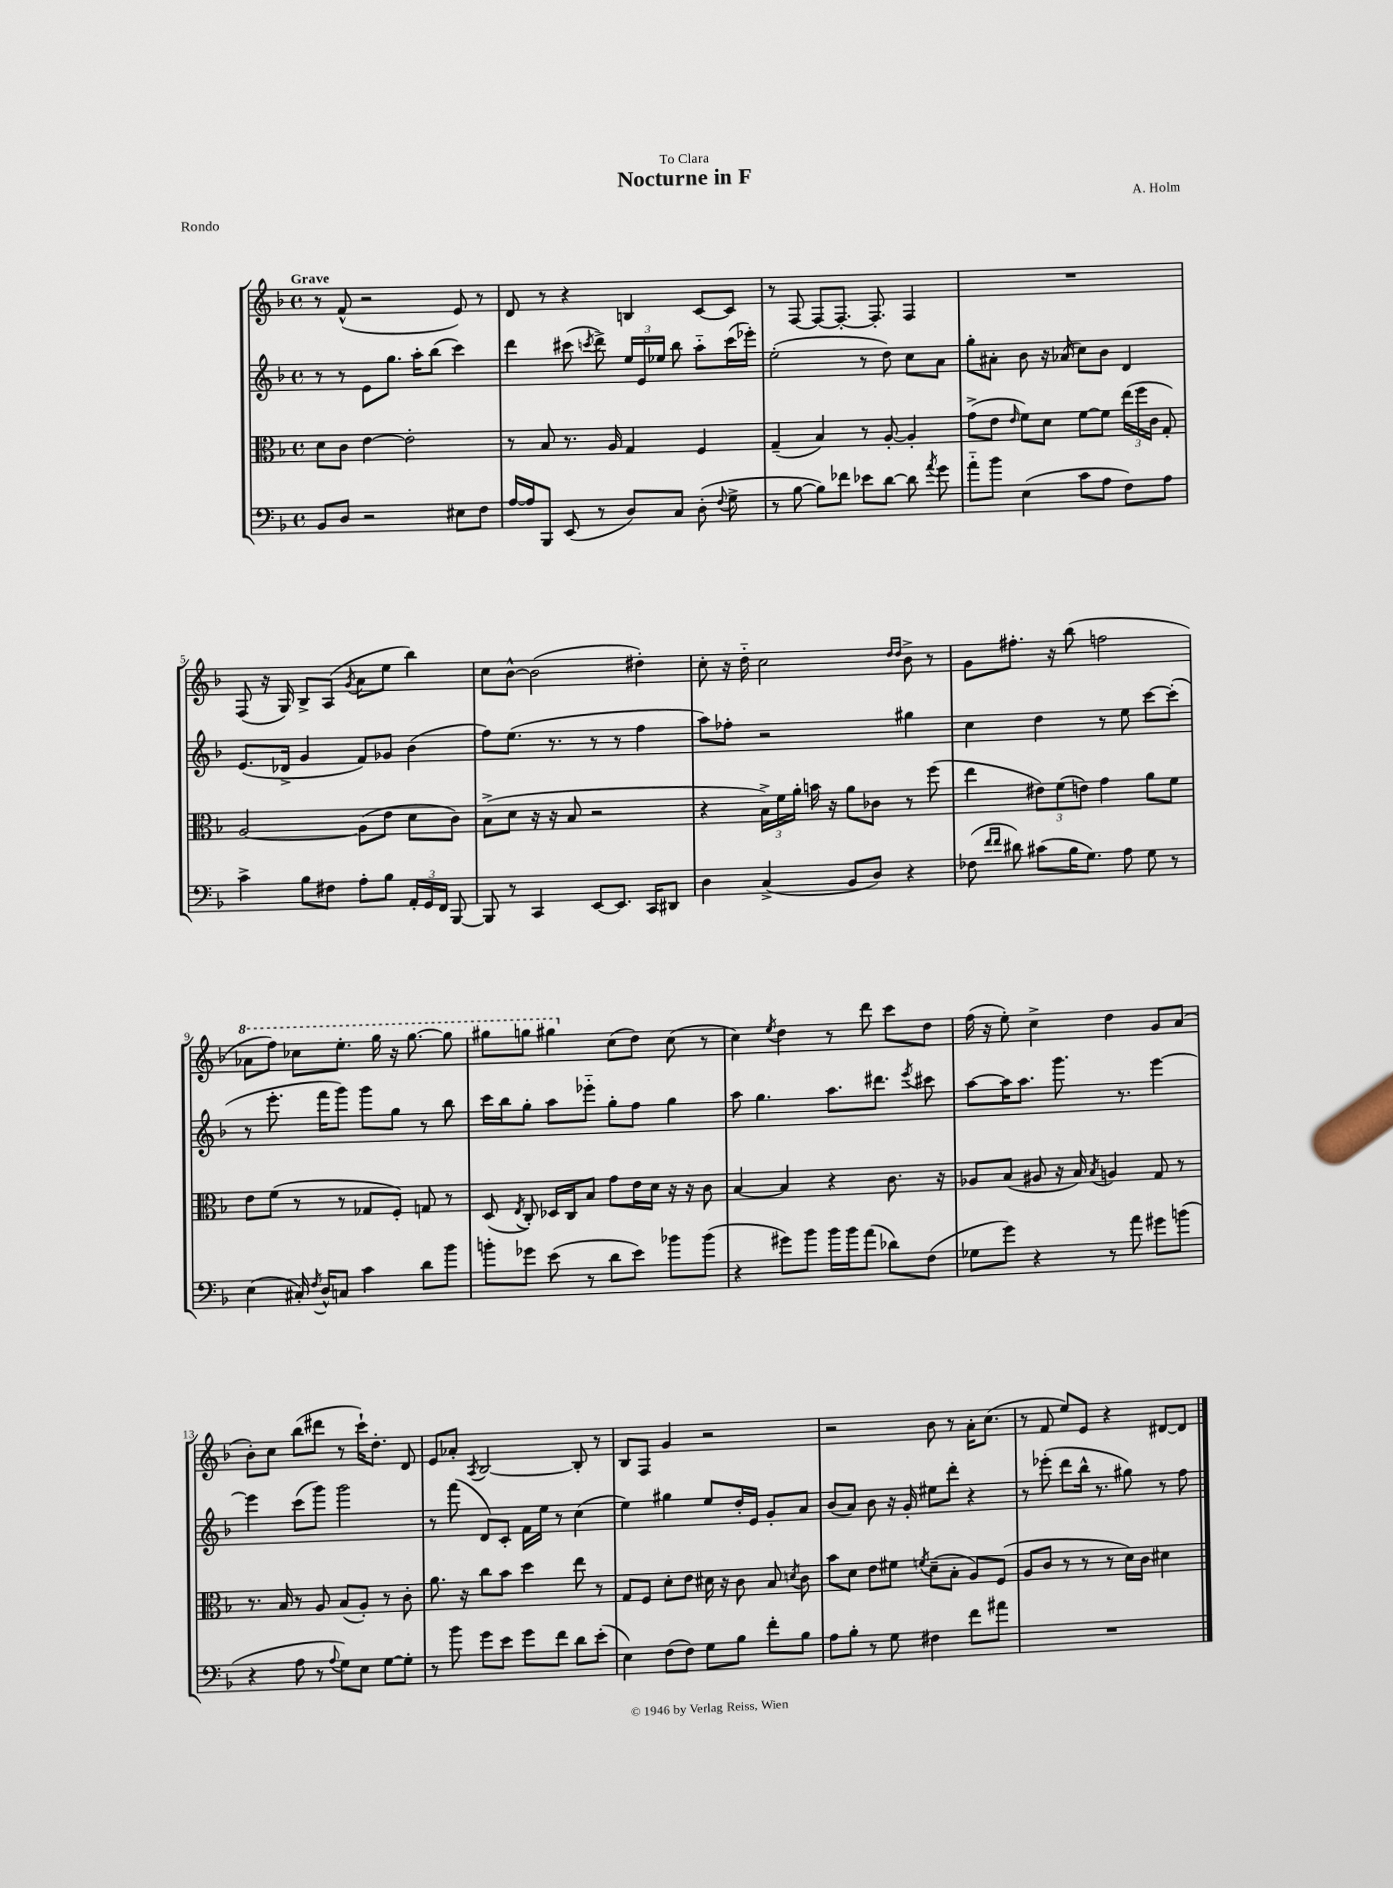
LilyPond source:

\header { title = "Nocturne in F" composer = "A. Holm" dedication = "To Clara" piece = "Rondo" }
<<
\new StaffGroup <<
\new Staff = "s0" {
    \clef treble \key f \major \defaultTimeSignature \time 4/4 \tempo "Grave"
    \autoBeamOff r8 f'8-^( r2 e'8) r8 |
    d'8 r8 r4 b4 c'8[~ c'8] |
    r8 f8~ f8[~ f8.]~-. f8.-. f4 |
    R1 |
    f8( r16 g16) bes8[-> a8]( \acciaccatura { g'8 } a'8[ e''8] bes''4) |
    c''8[ bes'8]~-^ bes'2( dis''4-.) |
    c''8-. r16 d''16-_ c''2 \grace { d''16[ d''16] } bes'8-> r8 |
    g'8[ fis''8.]-. r16 bes''8( f''2 |
    \ottava #1 aes''8[ f'''8]) ces'''8[ e'''8.]-. g'''16 r16 g'''8.~ g'''8 |
    gis'''8[ g'''8] gis'''4 \ottava #0 c''8[( d''8]) c''8( r8 |
    c''4) \acciaccatura { e''8 } d''4 r8 d'''8 c'''8[ d''8] |
    f''16( r16 e''8-.) c''4-> d''4 g'8[ a'8]( |
    bes'8[-.) c''8] bes''8[( dis'''8] r8 c'''16[-!) d''8.]-. d'8 |
    e'8[ aes'8]-. \acciaccatura { a8 } bes2~ bes8-. r8 |
    bes8[ f8] g'4 r2 |
    r2 bes'8 r8 a'16[-. c''8.]( |
    r8 f'8 e''8[) e'8] r4 dis'8[~ dis'8] \bar "|." |
}
\new Staff = "s1" {
    \clef treble \key f \major \defaultTimeSignature \time 4/4
    \autoBeamOff r8 r8 e'8[ g''8.] a''16[-. bes''8]( c'''4) |
    d'''4 cis'''8( \acciaccatura { c'''8 } d'''8->) \tuplet 3/2 { e''16[ e'16 ees''16] } bes''8 a''8[-_ c'''16( ees'''16]-.) |
    e''2-.( r8 d''8) c''8[ a'8] |
    g''8[-. ais'8]-. bes'8 r16 aes'16( c''8[) bes'8] d'4 |
    e'8.[( des'16]-> g'4 f'8[) ges'8] bes'4( |
    f''8[) e''8.]( r8. r8 r8 f''4 |
    a''8[) fes''8]-. r2 gis''4 |
    c''4 d''4 r8 e''8 c'''8[~ c'''8]-.( |
    r8 e'''8.-. f'''16[ g'''8]) g'''8[ g''8] r8 bes''8 |
    c'''16[ bes''16 g''8]-. a''8[ ees'''8]-_ g''8[-. f''8] g''4 |
    a''8 g''4. a''8.[ dis'''8.] \acciaccatura { e'''8 } cis'''8 |
    a''8[~ a''16 a''8.] g'''8. r8. e'''4~ |
    e'''4 c'''8[( g'''8]) g'''2 |
    r8 f'''8( d'8[) c'8]-. f'16[ e''16] r8 c''4( |
    e''4) gis''4 e''8[ d''16-. e'16] g'8[-. a'8] |
    bes'8[( a'8]) bes'8 r16 g'16-. eis''8[ d'''8]-. r4 |
    r8 ees'''8-.( d'''8[ bes''16]-^ r8. gis''8) r8 f''8 \bar "|." |
}
\new Staff = "s2" {
    \clef alto \key f \major \defaultTimeSignature \time 4/4
    \autoBeamOff d'8[ c'8] e'4~ e'2-. |
    r8 bes8 r8. a16 g4 f4 |
    g4--( bes4) r8 a8~-. a4-. |
    g'8[->( e'8] \grace { e'16 } f'8[) d'8] f'8[~ f'8] \tuplet 3/2 { e''16[( f''16 c'16] } g8-.) |
    a2~ a8[( e'8] d'8[ c'8]) |
    bes8[->( d'8] r16 r16 bes8 r2 |
    r4 \tuplet 3/2 { bes16[->) f'16 a'16]-. } b'16 r16 a'8[ ces'8] r8 f''8( |
    e''4 \tuplet 3/2 { eis'8[) f'8( e'8]) } g'4 a'8[ f'8] |
    e'8[ f'8]( r8 r8 ges8[ f8]-.) g8 r8 |
    d8( \acciaccatura { e8 } c8-.) des16[ c16 bes8] g'8[ e'16 d'16] r16 r16 c'8 |
    bes4~ bes4 r4 c'8. r16 |
    aes8[ bes8]( ais8 r16 bes16) \acciaccatura { bes8 } a4 g8 r8 |
    r8. bes16 r8 a8 bes8[( a8]-.) r8 c'8-. |
    a'8. r16 c''8[ bes'8] d''4 e''8 r8 |
    g8[ f8] d'8[-. e'8] dis'16 r16 c'8 bes8 \acciaccatura { d'8 } c'8 |
    bes'8[ d'8] e'8[ fis'8] \acciaccatura { f'8 } d'8[--( bes8]-. a8[) f8]( |
    a8[ c'8] r8 r8 r8 d'16[) c'16] dis'4 \bar "|." |
}
\new Staff = "s3" {
    \clef bass \key f \major \defaultTimeSignature \time 4/4
    \autoBeamOff bes,8[ d8] r2 eis8[ f8] |
    a16[~ a16 bes,,8] e,8( r8 d8[) c8] d8-.( \appoggiatura { f8 } g8-> |
    r8 bes8~ bes8[) fes'8] ees'8[ d'8]~ d'8 \acciaccatura { a'8 } g'8 |
    a'8[-_ bes'8] e4( c'8[ a8] f8[) a8] |
    c'4-> bes8[ fis8] a8[-. bes8] \tuplet 3/2 { a,16[-. g,16 f,16] } bes,,8~ |
    bes,,8 r8 c,4 e,8[~ e,8.] c,16[ dis,8] |
    d4 c4->( bes,8[ d8]) r4 |
    fes8( \grace { f'16[ f'16] } dis'8) cis'8[( bes16 g8.]) a8 g8 r8 |
    e4( cis16-.) \acciaccatura { f8 } d16[-^ c8] c'4 d'8[ bes'8] |
    b'8[-. ges'8] e'8( r8 d'8[ e'8]) bes'8[ bes'8]( |
    r4 gis'8[) bes'8] bes'16[ bes'16 a'8]( des'8[) f8]( |
    ges8[ g'8]) r4 r8 a'8 gis'8[ b'8]( |
    r4 a8 r8 \appoggiatura { a8 } g8[) e8] g8[~ g8]-. |
    r8 bes'8 g'8[ e'8] g'8[ f'8] d'8[ e'8]-.( |
    e4) f8[( f8]) g8[ bes8] f'8[-. bes8] |
    a8[ bes8]-. r8 g8 fis4 f'8[ ais'8] |
    R1 \bar "|." |
}
>>
>>
